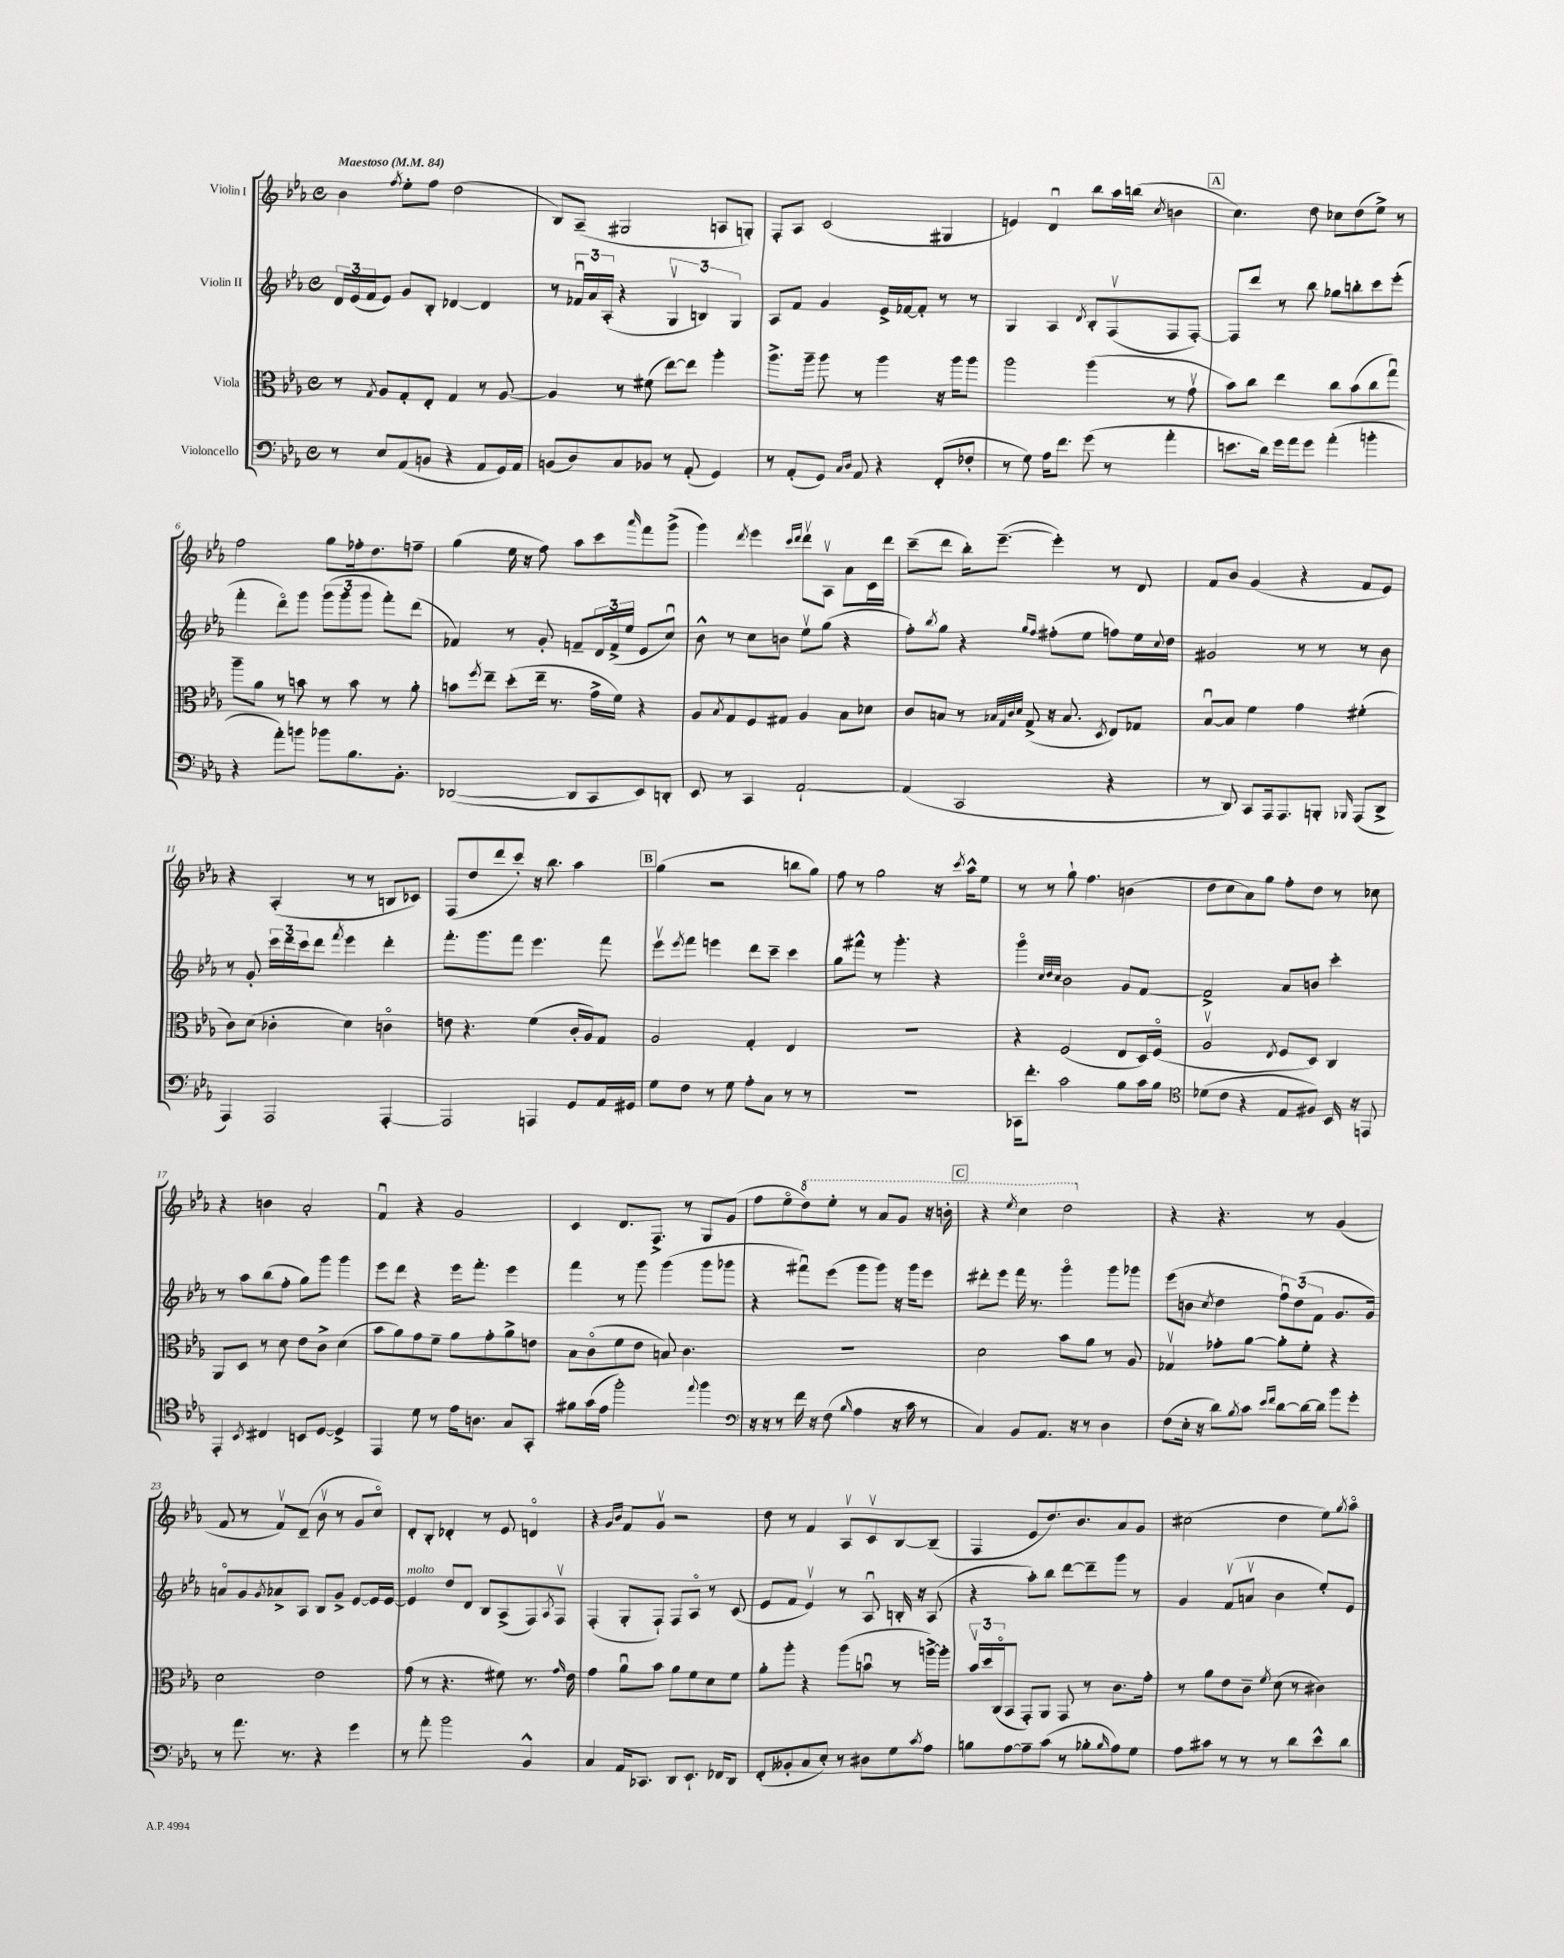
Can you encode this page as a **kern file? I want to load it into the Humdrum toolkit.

**kern	**kern	**kern	**kern
*part4	*part3	*part2	*part1
*staff4	*staff3	*staff2	*staff1
*I"Violoncello	*I"Viola	*I"Violin II	*I"Violin I
*clefF4	*clefC3	*clefG2	*clefG2
*k[b-e-a-]	*k[b-e-a-]	*k[b-e-a-]	*k[b-e-a-]
*M4/4	*M4/4	*M4/4	*M4/4
*met(c)	*met(c)	*met(c)	*met(c)
*MM84	*MM84	*MM84	*MM84
=1	=1	=1	=1
!	!	!	!LO:TX:a:B:t=Maestoso
8r	8r	24d/LL	4b-\
.	.	(24e-/	.
.	.	24f/J	.
.	8qG/	.	.
8E-/L	8A-/L	8e-/J)	.
.	.	.	8qff/
(8AA-/	8G'/	8g/L	8ee-'\L
8BBn/J	8E-'/J	8B-'/J	8ff\J
4r	4G/	[4d-X/	(2dd\
8AA-/L	8r	4d-/]	.
16GG/L)	[8A-/	.	.
16AA-/JJ	.	.	.
=2	=2	=2	=2
(8BBn/L	4A-/]	8r	8B-/L)
8D/)	.	24f-Xu/LL	(8A-~/J
.	.	24a-/	.
.	.	(24A-'/JJ	.
8C/	8r	4r	2G#X/
8BB-X/J	(8f#X\	.	.
8r	[8ee-\L)	6Gv/	.
(8AA-'/	8ee-\J]	.	.
.	.	6Bn/)	.
4GG/)	4aa-'\	.	8An/L
.	.	6G/	.
.	.	.	8Gn'/J)
=3	=3	=3	=3
8r	8.aa-^\L	8A-/L	8F'/L
(8AA-'/L	.	8f/J	8A-/J
.	16aa-~\Jk	.	.
8GG/J)	8aa-\	4g/	(2c/
16qqC/LL	.	.	.
16qqD/JJ	.	.	.
8AA-/	8r	.	.
4r	4aa-\	16e-^/LL	.
.	.	[16f-X/J	.
.	.	8f-'/J]	.
(8FF'/L	16r	8r	4G#X/
.	16aa-\KL	.	.
8F-X'/J	8aa-\J	8r	.
=4	=4	=4	=4
8r	2aa-\	4G/	4en/)
8G\)	.	.	.
16A-\KL	.	4A-/	4du/
8.f\J	.	.	.
.	.	8qd/	.
(8g\	(4aa-\	8B-'/L	8bb-\L
8r	.	(8Fv/	16aa-\L
.	.	.	(16bbn\JJ
.	.	.	8qcc/
4a-'\	8r	8F/	4bn\
.	8gv\	[8F'/J)	.
!!LO:REH:place=s1:t=A
=5	=5	=5	=5
8.en\L	8b-\L)	8F/L]	4.cc\)
.	8cc\J	8ddd/J	.
16d\Jk)	.	.	.
16g\LL	4ee-\	8r	.
16a-\J	.	.	.
8g\J	.	8bb-\	8dd\
(4a-'\	8cc\L	8gg-X\L	8cc-X\L
.	(8b-\	8bbn'\	(8dd\
4bn'\	8cc\	8ccc\	8ee-^\J)
.	8ggu\J)	(8eee-'\J	8r
!!LO:LB:g=z
=6	=6	=6	=6
4r	8aa-~\L	4fff'\	2ff\
.	8a-\J	.	.
8a-'\L)	8r	8ddd\L)	.
8bn\J	8bn\	8ggg\J	.
8b-X\L	8r	(12ggg\L	8gg\L
.	.	12ggg\	.
8.B-\	8b\	.	16ff-X'\k
.	.	12ggg\J	.
.	.	.	8.dd\
.	8r	8fff'\L)	.
8.BB-'\J	.	.	.
.	8a-'\	(8ddd\J	8ffn~\J
=7	=7	=7	=7
([2DD-X/	8bn\L	4f-X/)	(4gg\
.	8qff/	.	.
.	8ee-~\J	.	.
.	(8dd'\L	8r	16ee-\
.	.	.	16r
.	16ee-~\Jk	8g'/	8ff\)
.	8.r	.	.
8DD-/L]	.	8fn~/L	8aa-\L
8CC/	16g^\LL	24d/L	8ccc\
.	.	(24f^/	.
.	16f\JJ)	.	.
.	.	24ee-/JJ	.
.	.	.	16qqaaa-/
8EE-/)	4r	8e-/L	8fff\
8DDn'/J	.	8ccu/J)	(8ggg^\J
=8	=8	=8	=8
8EE-/	8A-/L	8b-^^\	4ggg\)
.	8qB-/	.	.
8r	8G/	8r	.
.	.	.	8qddd/
4CC/	8F/	8cc\L	4eee-\
.	8G#X/J	8bn\J	.
.	.	.	16qqccc/LL
.	.	.	16qqddd/JJ
[2AA-`/	4A-/	8ee-v\L	8dddv\L
.	.	(8gg\J	8A-v\J
.	8B-\L	4r	8a-\L
.	8d-X\J	.	16c\L
.	.	.	16ddd\JJ
=9	=9	=9	=9
(4AA-/]	8c/L	8ff'\L)	(8ccc~\L
.	.	8qbb-/	.
.	8Bn/J	8gg\J	8ddd\J
2CC/	8r	4r	16bb-'\KL)
.	.	.	([8.eee-~\J
.	32qqB-X/LLL	.	.
.	32qqG/	.	.
.	32qqc/	.	.
.	32qqd/JJJ	.	.
.	(8G^/	.	.
.	.	16qqgg/LL	.
.	.	16qqff/JJ	.
.	16r	(8ff#X'\L	4eee-'\])
.	8.B-/	.	.
.	.	8ee-\J	.
.	8qD/	.	.
4r	8E-/L)	8ffn\L)	8r
.	8G-X/J	16ee-\L	8d/
.	.	8qqcc/	.
.	.	16dd\JJ	.
=10	=10	=10	=10
8r	[8B-u/L	2g#X/	8f/L
8DD/)	8B-/J]	.	8b-/J
8CC/L	4f\	.	(4g/
16AAA-/k	.	.	.
8.AAA-/	.	.	.
.	4g\	8r	4r
8BBBn'/J	.	8r	.
16qqBBB-X/	.	.	.
(8AAA-/L	(4f#X'\	8r	8f/L
8DD^/J	.	8b-\	8e-/J)
!!LO:LB:g=z
=11	=11	=11	=11
4AAA-/)	8c\L)	8r	4r
.	(8d\J	8g'/	.
2AAA-/	4c-X'\	24ccc\LL	(4A-'/
.	.	24ddd\	.
.	.	24ccc\J	.
.	.	8ddd\J	.
.	.	8qfff/	.
.	4d\)	4eee-\	8r
.	.	.	8r
[4AAA-'/	4cn\	4ddd'\	8Bn/L
.	.	.	8c-X/J)
=12	=12	=12	=12
2AAA-/]	8en\	8.fff'\L	(8F/L
.	4.r	.	8dd/
.	.	8.ggg\	.
.	.	.	8ddd/
.	.	8fff\J	8ccc'/J)
4AAAn/	(4f\	4.eee-\	16r
.	.	.	8.bb-\
8GG/L	16c'/LL	.	4aa-\
.	16A-/J)	.	.
16AA-/L	8G/J	8fff\	.
16GG#X/JJ	.	.	.
!!LO:REH:place=s1:t=B
=13	=13	=13	=13
8G\L	2A-/	8eee-v\L	(4gg\
.	.	8qeee-/	.
8F\J	.	8fff\J	.
8r	.	4eeen\	2r
8G\	.	.	.
8A-'\L	4G'/	8ddd\L	.
8C\J	.	8ccc~\J	.
8r	4E-/	4ccc\	8bbn\L
8r	.	.	8gg\J)
=14	=14	=14	=14
1r	1r	8gg\L	8ff\
.	.	8fff#X^^\J	8r
.	.	8r	2gg\
.	.	4.ggg'\	.
.	.	4r	16r
.	.	.	8qccc/
.	.	.	16aa-^^\KL
.	.	.	8ee-\J
=15	=15	=15	=15
16CC-X\KL	4r	4ggg\	8r
8.f'\J	.	.	.
.	.	.	8r
.	.	32qqcc/LLL	.
.	.	32qqdd/	.
.	.	32qqcc/JJJ	.
2c\	(2F/	2b-\	8gg`\
.	.	.	4.ff\
8B-\L	8E-/L	8g/L	(4bn\
16c\L	16D/L)	[8f/J	.
16B-\JJ	(16F/JJ	.	.
=16	=16	=16	=16
*clefC4	*	*	*
(8d-X\L	2A-v/	2f^/]	8dd\L
8c\J	.	.	8cc\
4r	.	.	8a-\)
.	.	.	8gg\J
.	8qE-/	.	.
8E-/L	8F/L	8a-/L	8ff'\L
8F#X/J)	8D/J)	8bn/J	8dd\J
16BB-/	4C/	4ccc'\	8r
16r	.	.	.
8EEn/	.	.	8cc-X\
!!LO:LB:g=z
=17	=17	=17	=17
4EE-'/	8AA-/L	8r	4r
.	8D/J	8aa-\L	.
8qBB-/	.	.	.
4C#X/	8r	(8bb-\	4bn\
.	8d\	8ff'\J	.
8BBn/L	8e-\L	8gg\L)	2a-'/
[8D/J	8c^\J	8ggg\J	.
4D^/]	(4d\	4ggg\	.
=18	=18	=18	=18
4EE-/	8b-\L	8eee-\L	4fu/
.	8a-\)	8ddd\J	.
8d\	8g\	4r	4r
8r	8f~\J	.	.
16e-\KL	8a-\L	16eee-\KL	2g/
8.An\J	.	8.fff'\J	.
.	8g'\	.	.
8G/L	8a-^\	4eee-\	.
8GG'/J	8en\J	.	.
=19	=19	=19	=19
8f#X\L	8B-\L	4fff\	4c/
(16g\L	(8c\	.	.
16e-\JJ	.	.	.
2ff'\)	8f\	8r	8.d/L
.	8e-\J	8ggg\	.
.	.	.	8.F^/J
.	8Bn/)	(4ggg\	.
.	4.c\	.	8r
8qqee-/	.	.	.
4ff\	.	8ggg\L	8G/L
.	.	8ggg-X\J	(8g/J
=20	=20	=20	=20
*clefF4	*	*	*
16r	1r	4r	8ff\L
16r	.	.	.
8r	.	.	8ee-\
*	*	*	*8va
16f\	.	8fff#Xu\L)	8ddd\)
16r	.	.	.
(8F\	.	(8eee-\J	8eee-'\J
16qqB-/	.	.	.
4A-\	.	8ggg\L	8r
.	.	8ggg\J)	8aa-/L
16r	.	16r	8gg/J
16c\	.	16ggg\KL	.
8r	.	8eee-\J	16r
.	.	.	16bbn'\
!!LO:REH:place=s1:t=C
=21	=21	=21	=21
4C/)	2d\	8ddd#X'\L	4r
.	.	8eee-\J	.
.	.	.	8qeee-/
8BB-/L	.	16fff\	4ccc\
.	.	8.r	.
8.AA-/J	.	.	.
.	8b-\L	4ggg\	2ddd\
16r	.	.	.
8r	8a-\J	.	.
4D\	8r	8ggg\L	.
.	8A-/	8ggg-X\J	.
=22	=22	=22	=22
*	*	*	*X8va
(8F\L	4G-Xv/	(8eee-\L	4r
16E-'\Jk	.	8bn\J	.
16r	.	.	.
.	.	8qcc/	.
8d\L)	8g-X'\L	4dd\	4.r
8qB-/	.	.	.
8c\J	[8a-\J	.	.
16qqe-/LL	.	.	.
16qqf/JJ	.	.	.
[8d\L	8a-'\L]	12ffu\L)	.
.	.	(12dd\	.
16d\L_	8f'\J	.	8r
.	.	12f\J	.
16d\JJ]	.	.	.
8b-\L	4r	8.g/L	(4g/
8g'\J	.	.	.
.	.	16g/Jk)	.
!!LO:LB:g=z
=23	=23	=23	=23
8r	2d\	8an/L	8f/
8.a-\	.	8g/	8r
.	.	8qg/	.
.	.	8a-X^/	8fv/L)
8.r	.	.	.
.	.	8A-/J	(8d~/J
4r	2e-\	8B-/L	8b-v\
.	.	8g^/J	8r
4g\	.	[8e-/L	8g/L
.	.	16e-/L]	8cc/J)
.	.	[16e-/JJ	.
=24	=24	=24	=24
!	!	!LO:TX:a:i:t=molto	!
8r	(8g\	4e-/]	8d'/L
8a-'\	8r	.	8B-'/J
2b-\	4.r	8dd/L	4d-X'/
.	.	8d/J	.
.	.	8B-/L	8r
.	8f#X\)	(8A-^/	8e-/
4BB-^^/	8.r	8F/)	4dn/
.	.	8qA-/	.
.	.	8Fv/J	.
.	16qqg/	.	.
.	16e-\	.	.
=25	=25	=25	=25
4C/	4g\	(4F'/	4r
.	.	.	16qqg/LL
.	.	.	16qqb-/JJ
16AA-/KL	8a-u\L	8G'/L	8f/L
8.CC-X/J	.	.	.
.	8b-\J	8F`/J)	8gv/J
8DD/L	8a-\L	8F/L	2r
8.EE-`/J	8f\	8A-/J	.
.	8d\	8r	.
16FF-X/KL	.	.	.
8DD/J	8f\J	(8c/	.
=26	=26	=26	=26
(8FF'/L	8a-'\L	8e-/L	8dd\
8BB--X'/	8aa-'\J	8f/J	8r
8C/	4r	4e-v/)	4f/
8E-'/J)	.	.	.
8r	(8aa-\L	8r	8A-v/L
8D#X\L	8bnu\J	8A-u/	8cv/
8G\	8r	16Bn'/	[8B-/
.	.	16r	.
8qc/	.	.	.
8A-\J	[16aan^\LL)	(8A-/	(8B-~/J]
.	16aa'\JJ]	.	.
=27	=27	=27	=27
8Bn\L	24b-v/LL	4r	4F/
.	24dd/	.	.
.	(24C/J	.	.
[8A-\	8BB-/J	.	.
8A-~\]	8GG'/L)	8aa-'\L)	8e-/L
(8c\J	8AA-/J	8bb-\J	8.dd/)
8r	8GG/	[8ddd\L	.
.	.	.	8.b-/
8B-X'\L	8r	8ddd~\]	.
16qqB-/	.	.	.
8A-\)	8.c\L	8ggg\J	8a-/
8G\J	.	8r	8g/J
.	16g'\Jk	.	.
=28	=28	=28	=28
8A-\L	8r	4g/	(2cc#X\
8c#X\J	8a-\L	.	.
8r	8e-\	(8fv/L	.
8r	8c~\J	8anv/J	.
.	8qf/	.	.
8r	(8d\	4b-\	4dd\
8d\L	8r	.	.
8e-^^\	4c#X\)	8ee-'/L)	8ee-\L)
.	.	.	8qgg/
8d\J	.	8e-/J	8aa-\J
==	==	==	==
*-	*-	*-	*-
